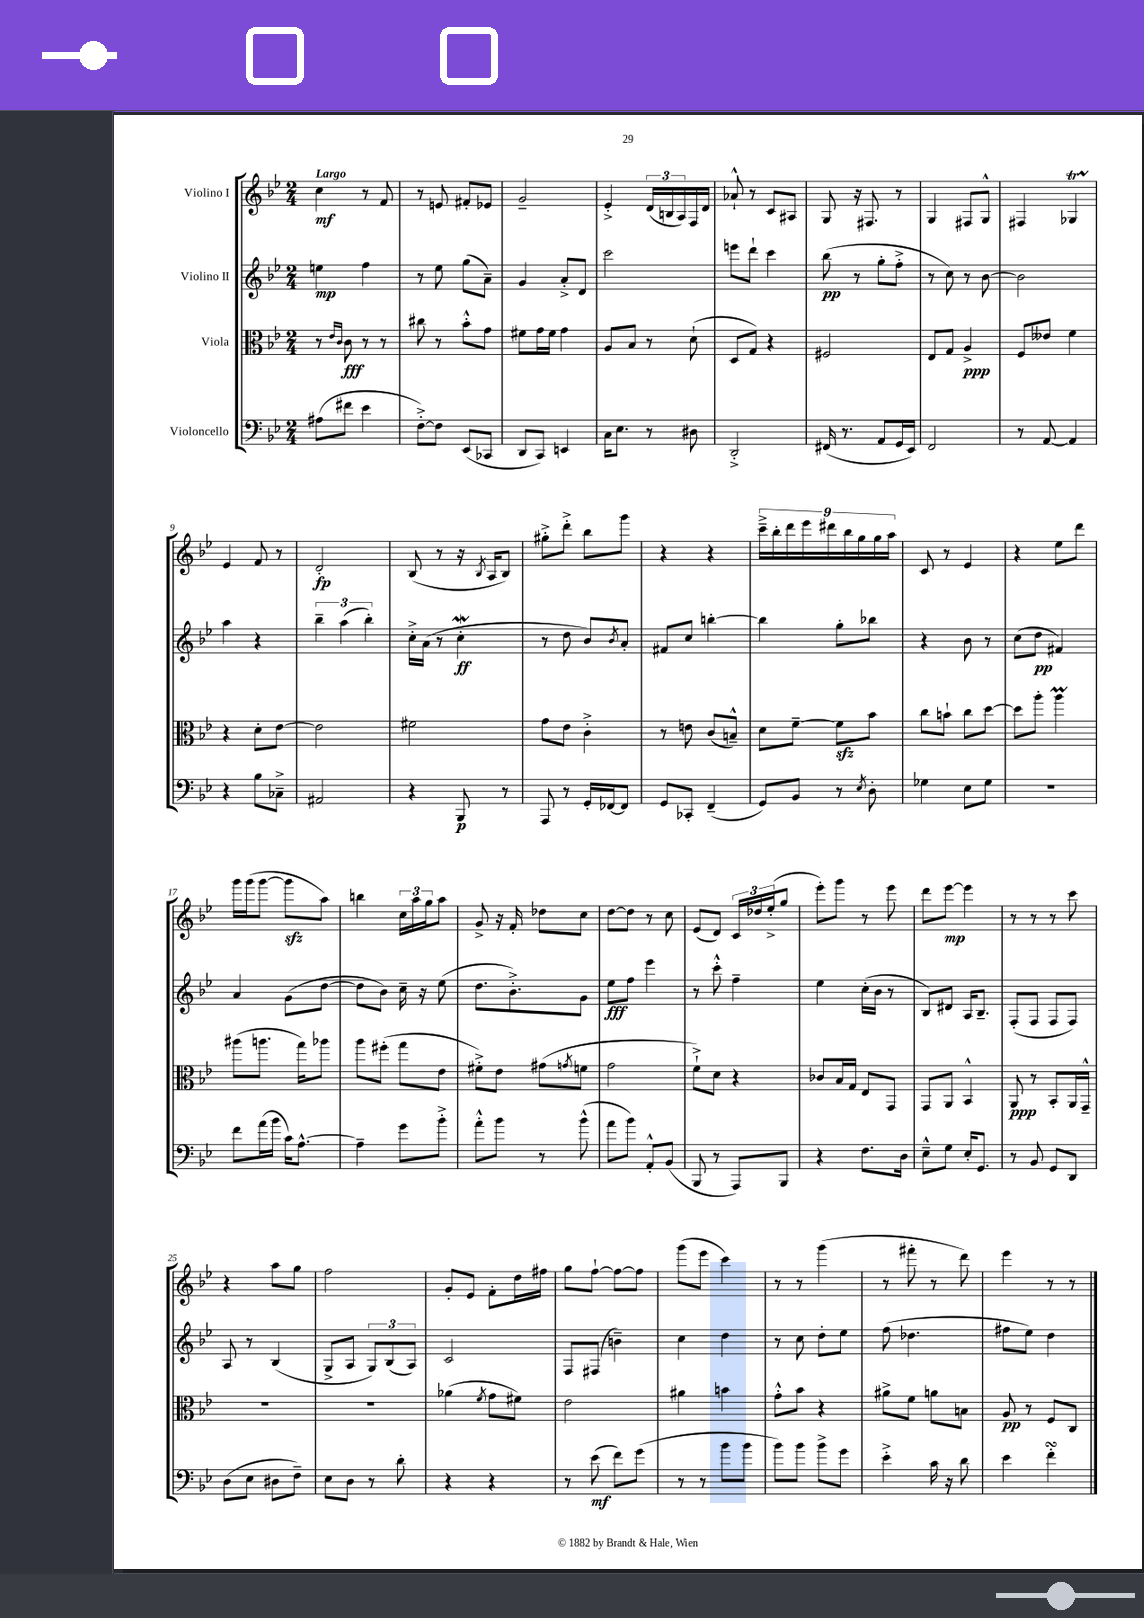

**kern	**kern	**kern	**kern
*staff4	*staff3	*staff2	*staff1
*clefF4	*clefC3	*clefG2	*clefG2
*k[b-e-]	*k[b-e-]	*k[b-e-]	*k[b-e-]
*M2/4	*M2/4	*M2/4	*M2/4
(8A#	8r	4ee	4cc
.	16qqe-	.	.
.	16qqc	.	.
8f#	8c	.	.
4e-	8r	4ff	8r
.	8r	.	8f
=	=	=	=
[8F'^)	8cc#	8r	8r
8F]	8r	8ee-	8e
(8EE-	8b-'^^	(8gg	8f#'
8CC-	8g	8a~)	8e-
=	=	=	=
8DD	8f#	4g	2g~
8CC)	16g	.	.
.	16f#	.	.
4EE	4g	8a'^	.
.	.	8d	.
=	=	=	=
16C	8A	2ccc	4e-'^
8.E-	.	.	.
.	8B-	.	.
8r	8r	.	(24d
.	.	.	24B
.	.	.	24A)
8D#	(8d`	.	16F
.	.	.	16d
=	=	=	=
2DD'^	8D	8eee	8a-`^^
.	8G)	8ddd`	8r
.	4r	4ccc	8c
.	.	.	8A#
=	=	=	=
(16FF#	2F#	(8bb-	8G
8.r	.	.	.
.	.	8r	16r
.	.	.	8.F#
8AA	.	8gg'	.
16GG	.	8ff'^	8r
16EE-)	.	.	.
=	=	=	=
2FF	8E-	8r	4G
.	8G	8cc)	.
.	4A^	8r	8F#
.	.	[8b-	8G^^
=	=	=	=
8r	8F	2b-]	4F#
[8AA	8e--	.	.
4AA]	4f	.	4G-
=	=	=	=
4r	4r	4aa	4e-
8B-	8d'	4r	8f
8C-~^	[8e-	.	8r
=	=	=	=
2AA#	2e-]	6bb-~	2d'
.	.	(6aa	.
.	.	6bb-')	.
=	=	=	=
4r	2f#	16cc'^	(8B-
.	.	(16a	.
.	.	8r	8r
8BBB-	.	4cc'	16r
.	.	.	8qB-
.	.	.	16A
8r	.	.	8B-)
=	=	=	=
8AAA	8g	8r	8gg#'^
8r	8e-	8dd	8ddd'^
16GG'	4c'^	8b-)	8bb-
[16FF-	.	.	.
.	.	8qb-	.
8FF-]	.	8a'	8ggg
=	=	=	=
8GG	8r	8f#	4r
8CC-'	8e	8cc	.
(4FF~	(8c	[4bb'	4r
.	8B~^^)	.	.
=	=	=	=
8GG)	8d	4bb]	18ccc~^
.	.	.	18bb-'
.	.	.	18ddd
8BB-	[8f~	.	.
.	.	.	18eee-
.	.	.	18ddd#
8r	8f]	8gg'	.
.	.	.	18bb-
.	.	.	18gg
8qE-	.	.	.
8D'	8b-	8bb-	.
.	.	.	18gg
.	.	.	18aa
=	=	=	=
4G-	8cc	4r	8c
.	8b`	.	8r
8E-	8cc	8b-	4e-
8G-	[8dd	8r	.
=	=	=	=
2r	8dd]	(8cc	4r
.	8aa'	8dd	.
.	4aa	4f#)	8ee-
.	.	.	8ddd
=	=	=	=
8f	(8aa#	4a	16ggg
.	.	.	(16ggg
(16a	8.aa	.	[8ggg
16b-	.	.	.
16c)	.	(8g	8ggg]
[8.A^^	16gg)	.	.
.	8aa-	[8dd	8aa)
=	=	=	=
4A~]	8aa	8dd]	4bb
.	(8ff#'	8b-)	.
8g	8gg	16cc~	24cc
.	.	.	24aa
.	.	16r	.
.	.	.	24gg
8b-'^	8e-	(8ee-	8aa
=	=	=	=
8a'^^	8f#'^)	8.dd	8g^
8b-	8e-	.	16r
.	.	8.b-'^)	16f'
8r	(8g#	.	8dd-
.	8qg	.	.
(8b-^^	8f	8g	8cc
=	=	=	=
8a	2g	8ee-	[8dd
8b-)	.	8ff	8dd]
8AA'^^	.	4eee-	8r
(8BB-	.	.	8cc
=	=	=	=
8BBB-	8f`^)	8r	(8e-
8r	8d	8ccc'^^	8d)
8AAA)	4r	4ff~	24c
.	.	.	24dd-
.	.	.	(24ee-'^
8BBB-	.	.	8gg
=	=	=	=
4r	8c-	4ee-	8eee-')
.	16B-	.	8ggg
.	16G	.	.
8.F	8E-	(16cc'	8r
.	.	16b-	.
.	8GG	8r	8eee-
16D	.	.	.
=	=	=	=
8E-~^^	8GG	8B-)	8ddd
8G	8AA	8d#	[8eee-
16E-'	4BB-^^	16A	4eee-]
8.GG	.	8.B-~	.
=	=	=	=
8r	8AA	(8F'	8r
8BB-	8r	8F	8r
8GG	8BB-'	8F	8r
8DD	16AA	8F)	8ccc
.	16GG~^^	.	.
=	=	=	=
(8D	2r	8A	4r
8E-	.	8r	.
8D#	.	(4B-	8aa
8F~)	.	.	8gg
=	=	=	=
8E-	2r	8G^	2ff
8D	.	8A	.
8r	.	12G)	.
.	.	(12B-	.
8d'	.	.	.
.	.	12A)	.
=	=	=	=
4r	(4a-	2c	8g'
.	.	.	8e-
.	8qf	.	.
4r	8g	.	8f'
.	8f#)	.	16dd
.	.	.	16ff#
=	=	=	=
8r	2e-	8F	8gg
(8e-	.	(8F#	[8ff`
8f)	.	4b~)	8ff_
(8g	.	.	8ff]
=	=	=	=
8r	4a#	4cc	(8ggg
8r	.	.	8eee-
8b-	4b	4dd	4ccc)
8b-	.	.	.
=	=	=	=
8b-)	8g'^^	8r	8r
8b-	8b-	8cc	8r
8b-^	4r	8dd'	(4ggg
8g	.	8ee-	.
=	=	=	=
4e-'^	8a#^	(8ff	8r
.	8f	4.dd-	8fff#'
16c	8a	.	8r
16r	.	.	.
8d	8B	.	8ddd)
=	=	=	=
4e-	8A	8ff#	4eee-
.	8r	8ee-)	.
4f'	8F	4dd	8r
.	8C	.	8r
==	==	==	==
*-	*-	*-	*-
